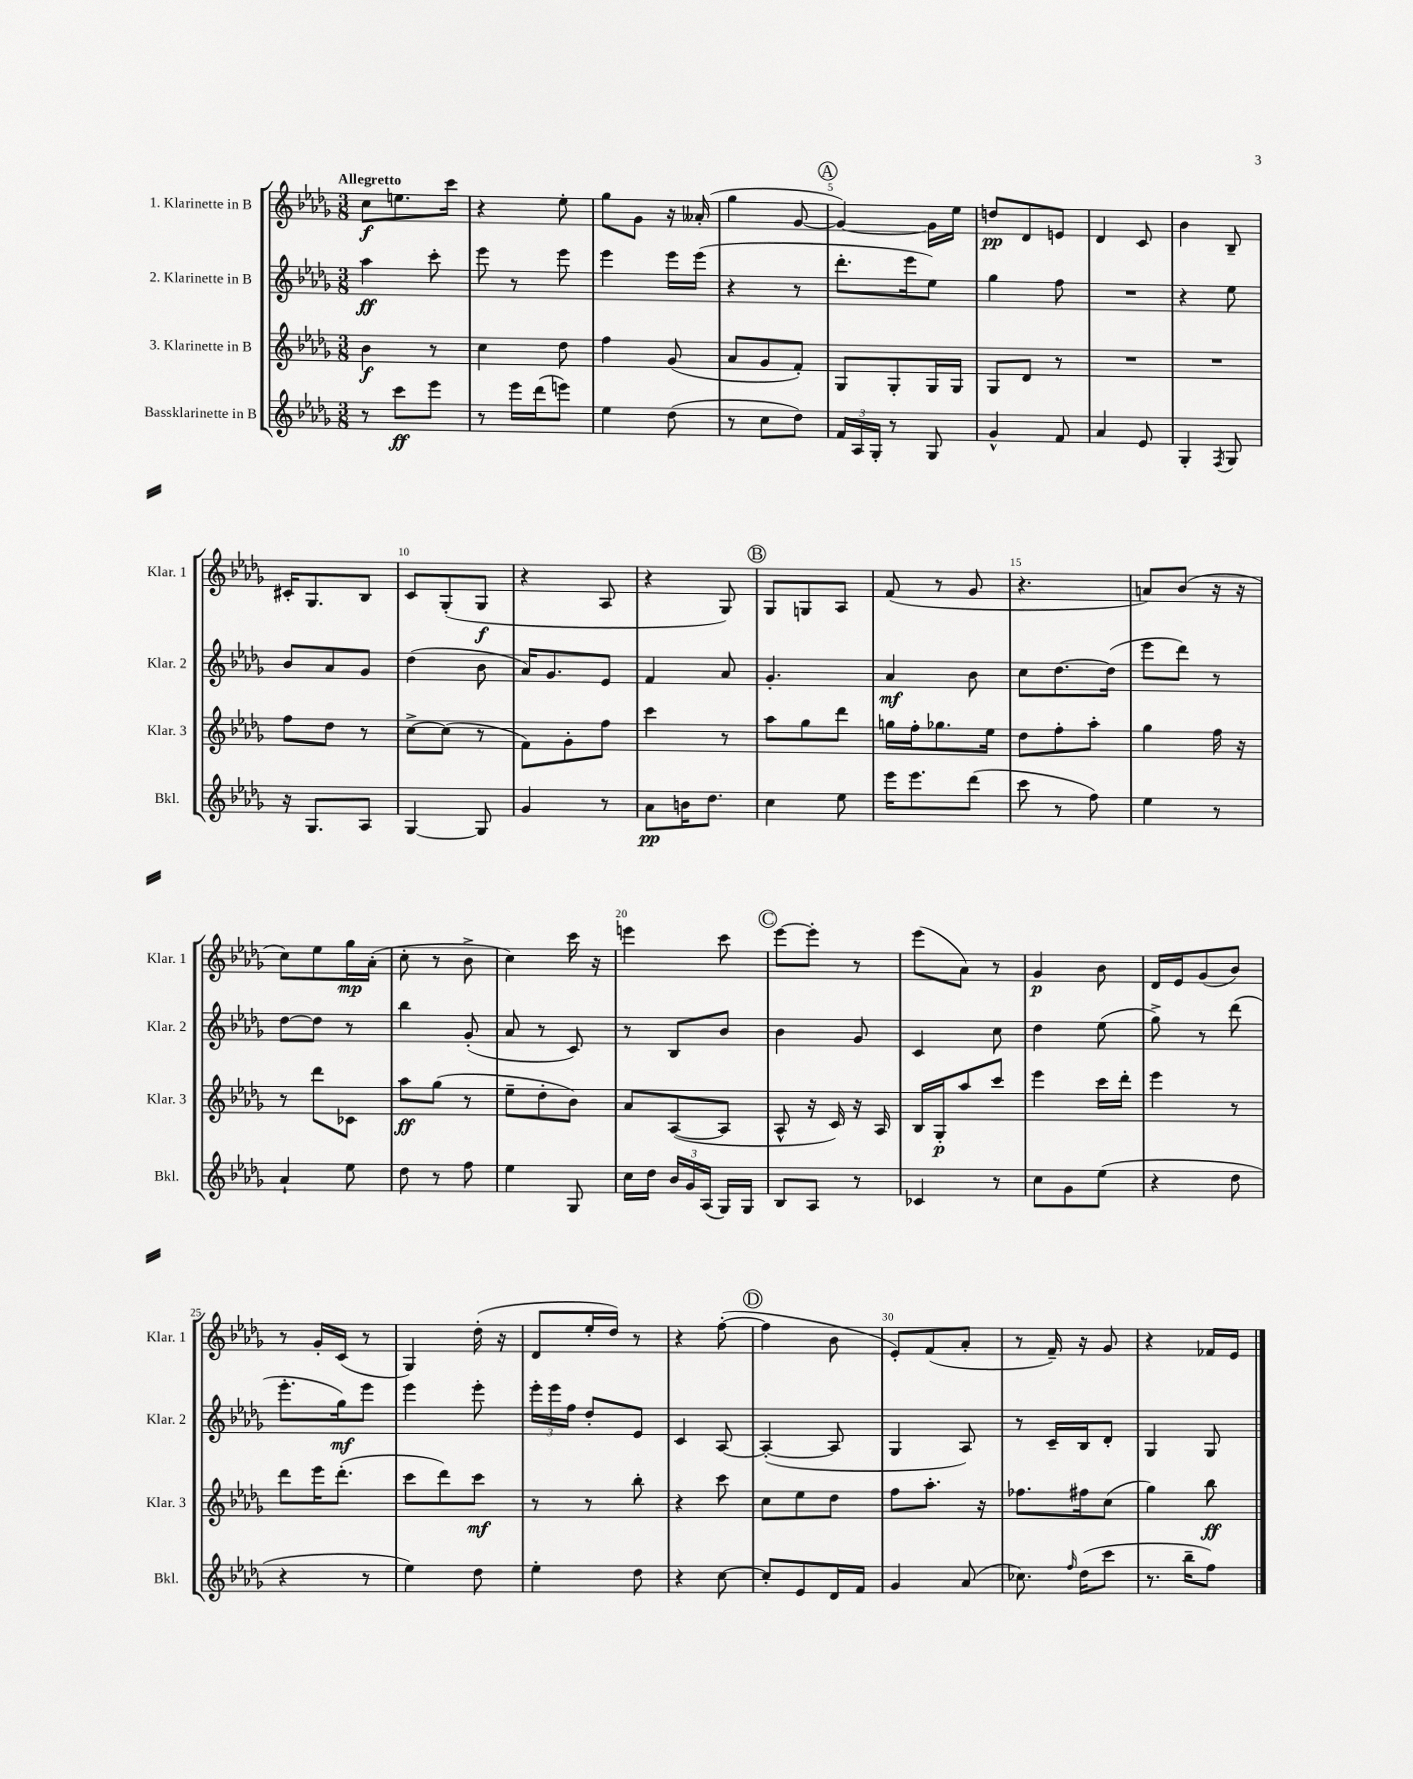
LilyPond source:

<<
\new StaffGroup <<
\new Staff = "s0" \with { instrumentName = "1. Klarinette in B" shortInstrumentName = "Klar. 1" } {
    \clef treble \key des \major \numericTimeSignature \time 3/8 \tempo "Allegretto"
    \autoBeamOff c''8[\f e''8. c'''16] |
    r4 ees''8-. |
    ges''8[ ges'8] r16 aeses'16-.( |
    ges''4 ges'8~ |
    \mark \markup { \circle "A" } ges'4~) ges'16[ ees''16] |
    d''8[\pp des'8 e'8] |
    des'4 c'8 |
    bes'4 bes8-- |
    cis'16[-. ges8. bes8] |
    c'8[ ges8-.( ges8]\f |
    r4 aes8 |
    r4 ges8) |
    \mark \markup { \circle "B" } ges8[ g8 aes8] |
    f'8( r8 ges'8 |
    r4. |
    a'8[) bes'8]( r16 r16 |
    c''8[) ees''8 ges''16\mp aes'16]-.( |
    c''8-. r8 bes'8-> |
    c''4) c'''16 r16 |
    e'''4 c'''8 |
    \mark \markup { \circle "C" } ees'''8[~ ees'''8]-. r8 |
    ees'''8[( aes'8]) r8 |
    ges'4\p bes'8 |
    des'16[ ees'16 ges'8( bes'8]) |
    r8 ges'16[-. c'16]( r8 |
    ges4) des''16-.( r16 |
    des'8[ ees''16-. des''16]) r8 |
    r4 f''8~-.( |
    \mark \markup { \circle "D" } f''4 bes'8 |
    ees'8[-.) f'8( aes'8]-. |
    r8 f'16--) r16 ges'8 |
    r4 fes'16[ ees'16] \bar "|." |
}
\new Staff = "s1" \with { instrumentName = "2. Klarinette in B" shortInstrumentName = "Klar. 2" } {
    \clef treble \key des \major \numericTimeSignature \time 3/8
    \autoBeamOff aes''4\ff c'''8-. |
    ees'''8 r8 ees'''8 |
    ees'''4 ees'''16[ ees'''16]( |
    r4 r8 |
    \mark \markup { \circle "A" } des'''8.[-. ees'''16 ees''8]) |
    ges''4 f''8 |
    R4. |
    r4 ees''8 |
    bes'8[ aes'8 ges'8] |
    des''4( bes'8 |
    aes'16[) ges'8. ees'8] |
    f'4 aes'8 |
    \mark \markup { \circle "B" } ges'4.-. |
    aes'4\mf bes'8 |
    c''8[ des''8.~ des''16]( |
    ees'''8[ des'''8]) r8 |
    des''8[~ des''8] r8 |
    bes''4 ges'8-.( |
    aes'8 r8 c'8) |
    r8 bes8[ bes'8] |
    \mark \markup { \circle "C" } bes'4 ges'8 |
    c'4 c''8 |
    des''4 ees''8( |
    ges''8->) r8 des'''8( |
    ees'''8.[-. ges''16\mf) ees'''8] |
    ees'''4 ees'''8-. |
    \tuplet 3/2 { ees'''16[-. ees'''16 f''16] } des''8[-. ees'8] |
    c'4 aes8~ |
    \mark \markup { \circle "D" } aes4~-.( aes8 |
    ges4 aes8) |
    r8 c'16[-- bes16 des'8]-. |
    ges4 ges8 \bar "|." |
}
\new Staff = "s2" \with { instrumentName = "3. Klarinette in B" shortInstrumentName = "Klar. 3" } {
    \clef treble \key des \major \numericTimeSignature \time 3/8
    \autoBeamOff bes'4\f r8 |
    c''4 des''8 |
    f''4 ges'8( |
    aes'8[ ges'8 f'8]-.) |
    \mark \markup { \circle "A" } ges8[ ges8-. ges16 ges16] |
    ges8[ des'8] r8 |
    R4. |
    R4. |
    f''8[ des''8] r8 |
    c''8[~-> c''8]( r8 |
    f'8[) ges'8-. f''8] |
    c'''4 r8 |
    \mark \markup { \circle "B" } aes''8[ ges''8 des'''8] |
    g''16[ f''16-. ges''8. ees''16] |
    des''8[ f''8-. aes''8]-. |
    ges''4 f''16 r16 |
    r8 des'''8[ ces'8] |
    aes''8[\ff ges''8]( r8 |
    ees''8[-- des''8-. bes'8]) |
    aes'8[ aes8~( aes8] |
    \mark \markup { \circle "C" } aes8-^ r16 c'16) r16 aes16 |
    bes16[ ges16-.\p aes''8 c'''8] |
    ees'''4 c'''16[ des'''16]-. |
    ees'''4 r8 |
    des'''8[ ees'''16 des'''8.]-.( |
    c'''8[ des'''8) c'''8]\mf |
    r8 r8 bes''8-. |
    r4 c'''8 |
    \mark \markup { \circle "D" } c''8[ ees''8 des''8] |
    f''8[ aes''8.]-. r16 |
    fes''8.[ fis''16 c''8]( |
    ges''4) bes''8\ff \bar "|." |
}
\new Staff = "s3" \with { instrumentName = "Bassklarinette in B" shortInstrumentName = "Bkl." } {
    \clef treble \key des \major \numericTimeSignature \time 3/8
    \autoBeamOff r8 c'''8[\ff ees'''8] |
    r8 ees'''16[ des'''16( e'''8]) |
    ees''4 des''8( |
    r8 c''8[ des''8]) |
    \mark \markup { \circle "A" } \tuplet 3/2 { f'16[ aes16 ges16]-. } r8 ges8 |
    ges'4-^ f'8 |
    aes'4 ees'8 |
    ges4-. \acciaccatura { f8 } ges8 |
    r16 ges8.[ aes8] |
    ges4~ ges8 |
    ges'4 r8 |
    aes'8[\pp b'16 des''8.] |
    \mark \markup { \circle "B" } c''4 ees''8 |
    ees'''16[ ees'''8. des'''8]( |
    c'''8 r8 f''8) |
    ees''4 r8 |
    aes'4-! ees''8 |
    des''8 r8 f''8 |
    ees''4 ges8 |
    c''16[ des''16] \tuplet 3/2 { bes'16[ ges'16 aes16]( } ges16[) ges16] |
    \mark \markup { \circle "C" } bes8[ aes8] r8 |
    ces'4 r8 |
    c''8[ ges'8 ees''8]( |
    r4 des''8 |
    r4 r8 |
    ees''4) des''8 |
    ees''4-. des''8 |
    r4 c''8~ |
    \mark \markup { \circle "D" } c''8[-. ees'8 des'16 f'16] |
    ges'4 aes'8( |
    ces''8.) \grace { f''16 } des''16[( c'''8] |
    r8. bes''16[-- f''8]) \bar "|." |
}
>>
>>
\layout { \context { \Score \override BarNumber.break-visibility = ##(#f #t #t) barNumberVisibility = #(every-nth-bar-number-visible 5) } }
